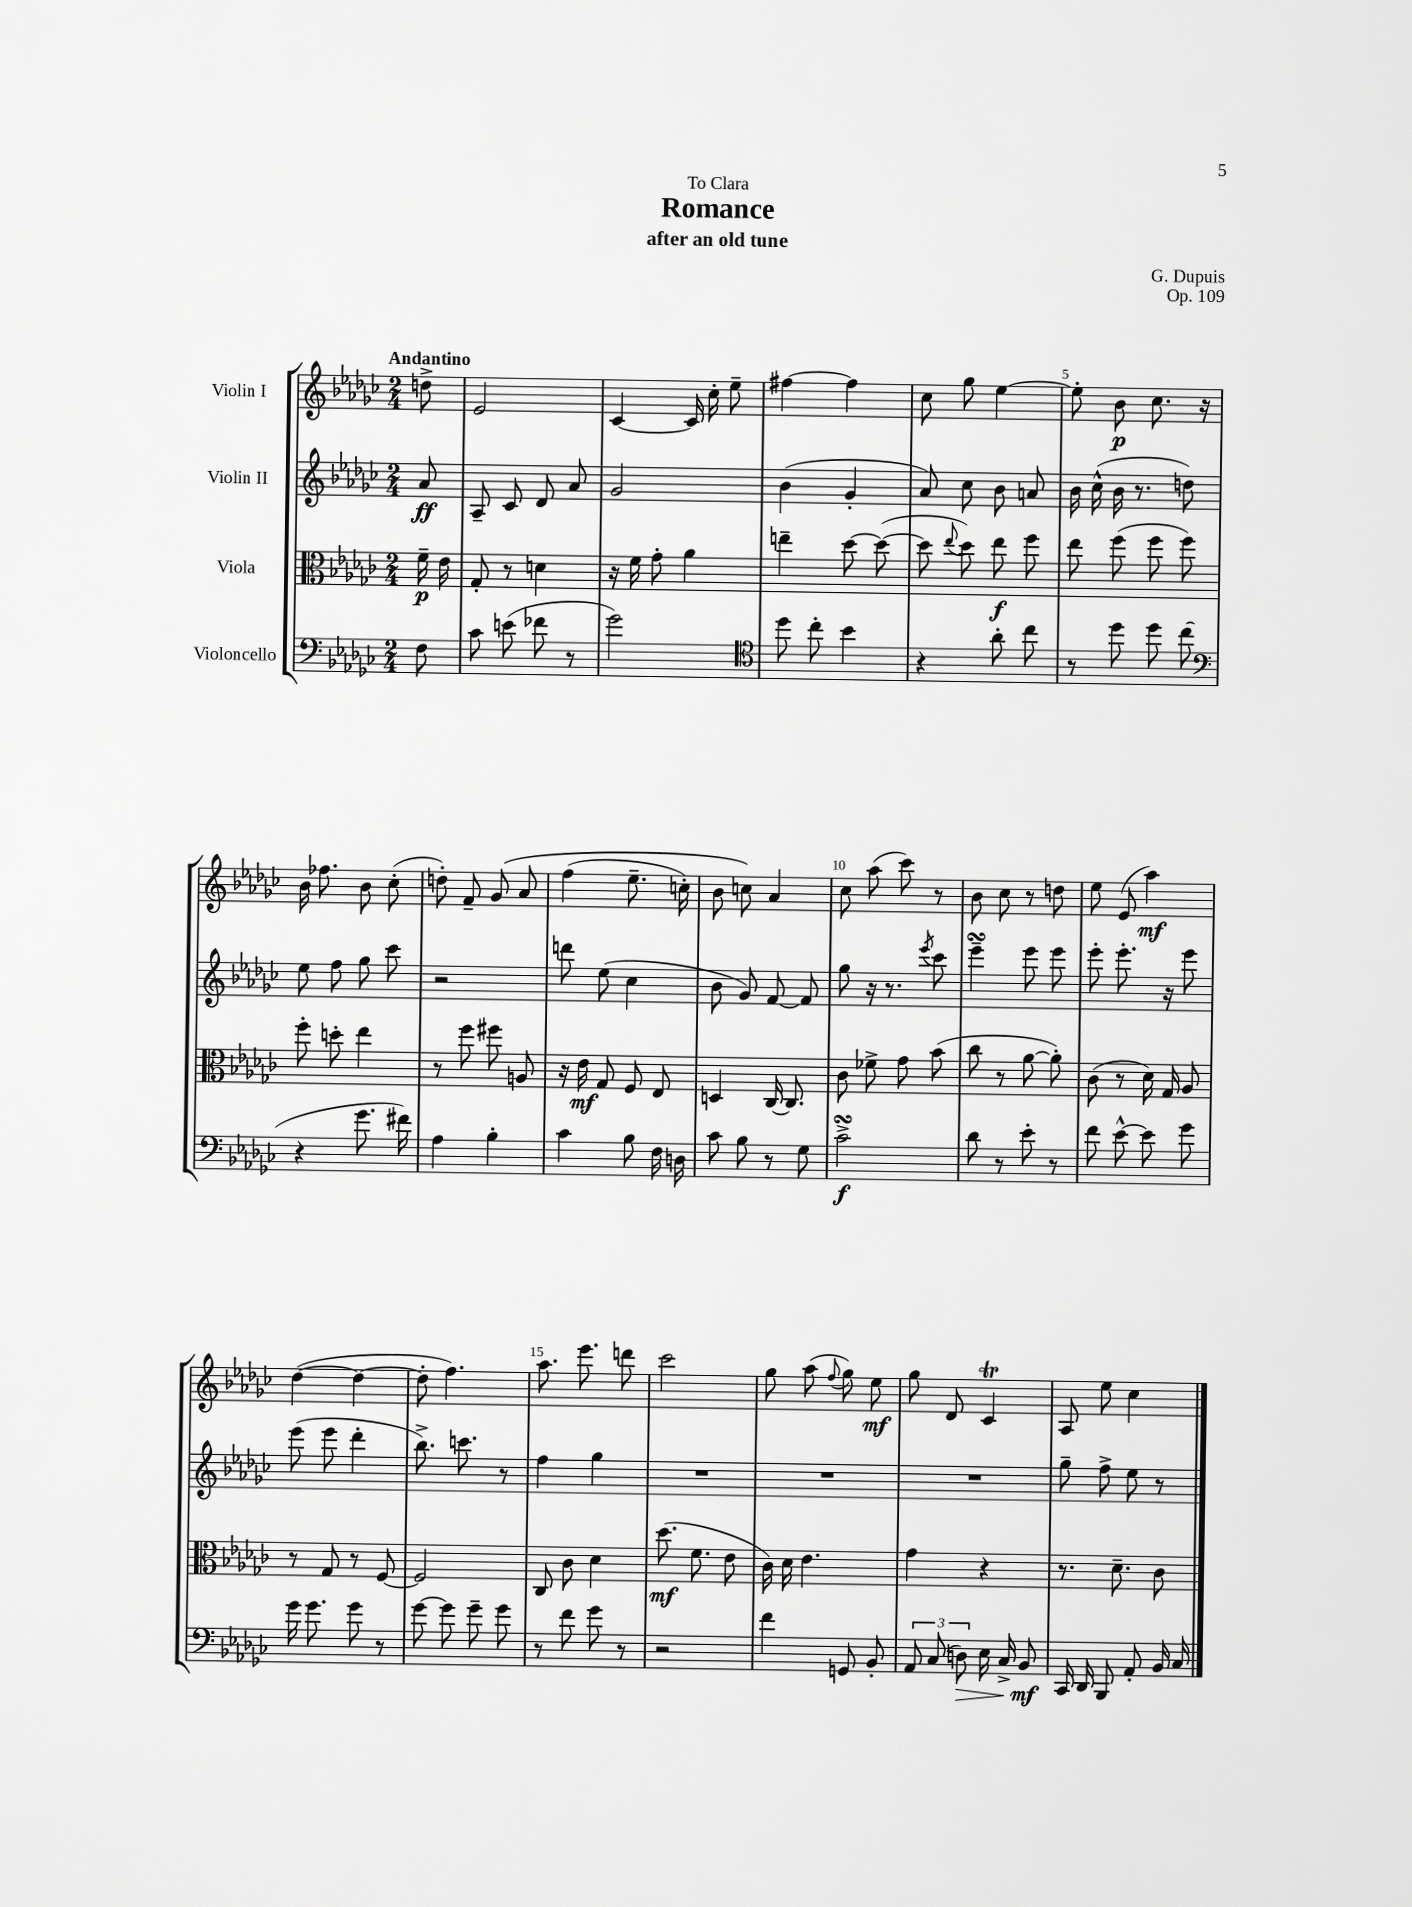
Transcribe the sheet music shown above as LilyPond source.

\header { title = "Romance" composer = "G. Dupuis" subtitle = "after an old tune" dedication = "To Clara" opus = "Op. 109" }
<<
\new StaffGroup <<
\new Staff = "s0" \with { instrumentName = "Violin I" } {
    \clef treble \key ges \major \numericTimeSignature \time 2/4 \partial 8 \tempo "Andantino"
    \autoBeamOff d''8-> |
    ees'2 |
    ces'4~ ces'16 ces''16-. ees''8-- |
    fis''4~ fis''4 |
    ces''8 ges''8 ees''4~ |
    ees''8-. bes'8\p ces''8. r16 |
    bes'16 fes''8. bes'8 ces''8-.( |
    d''8-.) f'8-- ges'8\( aes'8 |
    f''4( ees''8.-- c''16-.) |
    bes'8 c''8\) aes'4 |
    ces''8 aes''8( ces'''8) r8 |
    bes'8 ces''8 r8 d''8 |
    ees''8 ees'8( aes''4\mf) |
    des''4~( des''4~ |
    des''8-. f''4.) |
    aes''8. ees'''8. d'''8 |
    ces'''2 |
    ges''8 aes''8( \appoggiatura { f''8 } ges''8) ees''8\mf |
    ges''8 des'8 ces'4\trill |
    aes8 ees''8 ces''4 \bar "|." |
}
\new Staff = "s1" \with { instrumentName = "Violin II" } {
    \clef treble \key ges \major \numericTimeSignature \time 2/4 \partial 8
    \autoBeamOff aes'8\ff |
    aes8-- ces'8 des'8 aes'8 |
    ges'2 |
    bes'4( ges'4-. |
    aes'8) ces''8 bes'8 a'8 |
    bes'16 ces''16-^( bes'16 r8. d''8) |
    ees''8 f''8 ges''8 ces'''8 |
    r2 |
    d'''8 ees''8( ces''4 |
    bes'8 ges'8) f'8~ f'8 |
    ges''8 r16 r8. \acciaccatura { ees'''8 } ces'''8 |
    ees'''4--\turn ees'''8 ees'''8 |
    ees'''8-. ees'''8.-. r16 ees'''8 |
    ees'''8( ees'''8 des'''4-. |
    bes''8.->) c'''8. r8 |
    f''4 ges''4 |
    R2 |
    R2 |
    R2 |
    ges''8-- f''8-> ees''8 r8 \bar "|." |
}
\new Staff = "s2" \with { instrumentName = "Viola" } {
    \clef alto \key ges \major \numericTimeSignature \time 2/4 \partial 8
    \autoBeamOff f'16--\p ees'16 |
    ges8-. r8 d'4 |
    r16 f'16 ges'8-. aes'4 |
    e''4-- des''8~ des''8~( |
    des''8 \appoggiatura { ees''8 } des''8) ees''8\f f''8 |
    ees''8 f''8( f''8 f''8) |
    f''8-. d''8-. ees''4 |
    r8 f''8 fis''8 a8 |
    r16 ees'16\mf ges8 f8 ees8 |
    d4 ces16~ ces8. |
    ces'8 fes'8-> ges'8 bes'8( |
    ces''8 r8 aes'8~ aes'8-.) |
    ces'8( r8 des'16) ges16 aes8 |
    r8 ges8 r8 f8~ |
    f2 |
    ces8 ces'8 des'4 |
    des''8.\mf( f'8. ees'8 |
    ces'16) des'16 ees'4. |
    ges'4 r4 |
    r8. des'8.-- ces'8 \bar "|." |
}
\new Staff = "s3" \with { instrumentName = "Violoncello" } {
    \clef bass \key ges \major \numericTimeSignature \time 2/4 \partial 8
    \autoBeamOff f8 |
    ces'8 e'8( fes'8 r8 |
    ges'2) |
    \clef tenor des''8 ces''8-. bes'4 |
    r4 aes'8-. ces''8 |
    r8 des''8 des''8 ces''8( |
    \clef bass r4 ges'8. fis'16) |
    aes4 bes4-. |
    ces'4 bes8 f16 d16 |
    ces'8 bes8 r8 ges8 |
    ces'2->\turn\f |
    des'8 r8 ees'8-. r8 |
    f'8 ees'8~-^ ees'8 ges'8 |
    ges'16 ges'8. ges'8 r8 |
    ges'8~ ges'8 ges'8-- ges'8 |
    r8 f'8 ges'8 r8 |
    r2 |
    f'4 g,8 bes,8-. |
    \tuplet 3/2 { aes,8 ces8( d8\>) } ees16 ces16-> bes,8\mf\! |
    ces,16 des,16 bes,,8 aes,8-. bes,16 ces16 \bar "|." |
}
>>
>>
\layout { \context { \Score \override BarNumber.break-visibility = ##(#f #t #t) barNumberVisibility = #(every-nth-bar-number-visible 5) } }
